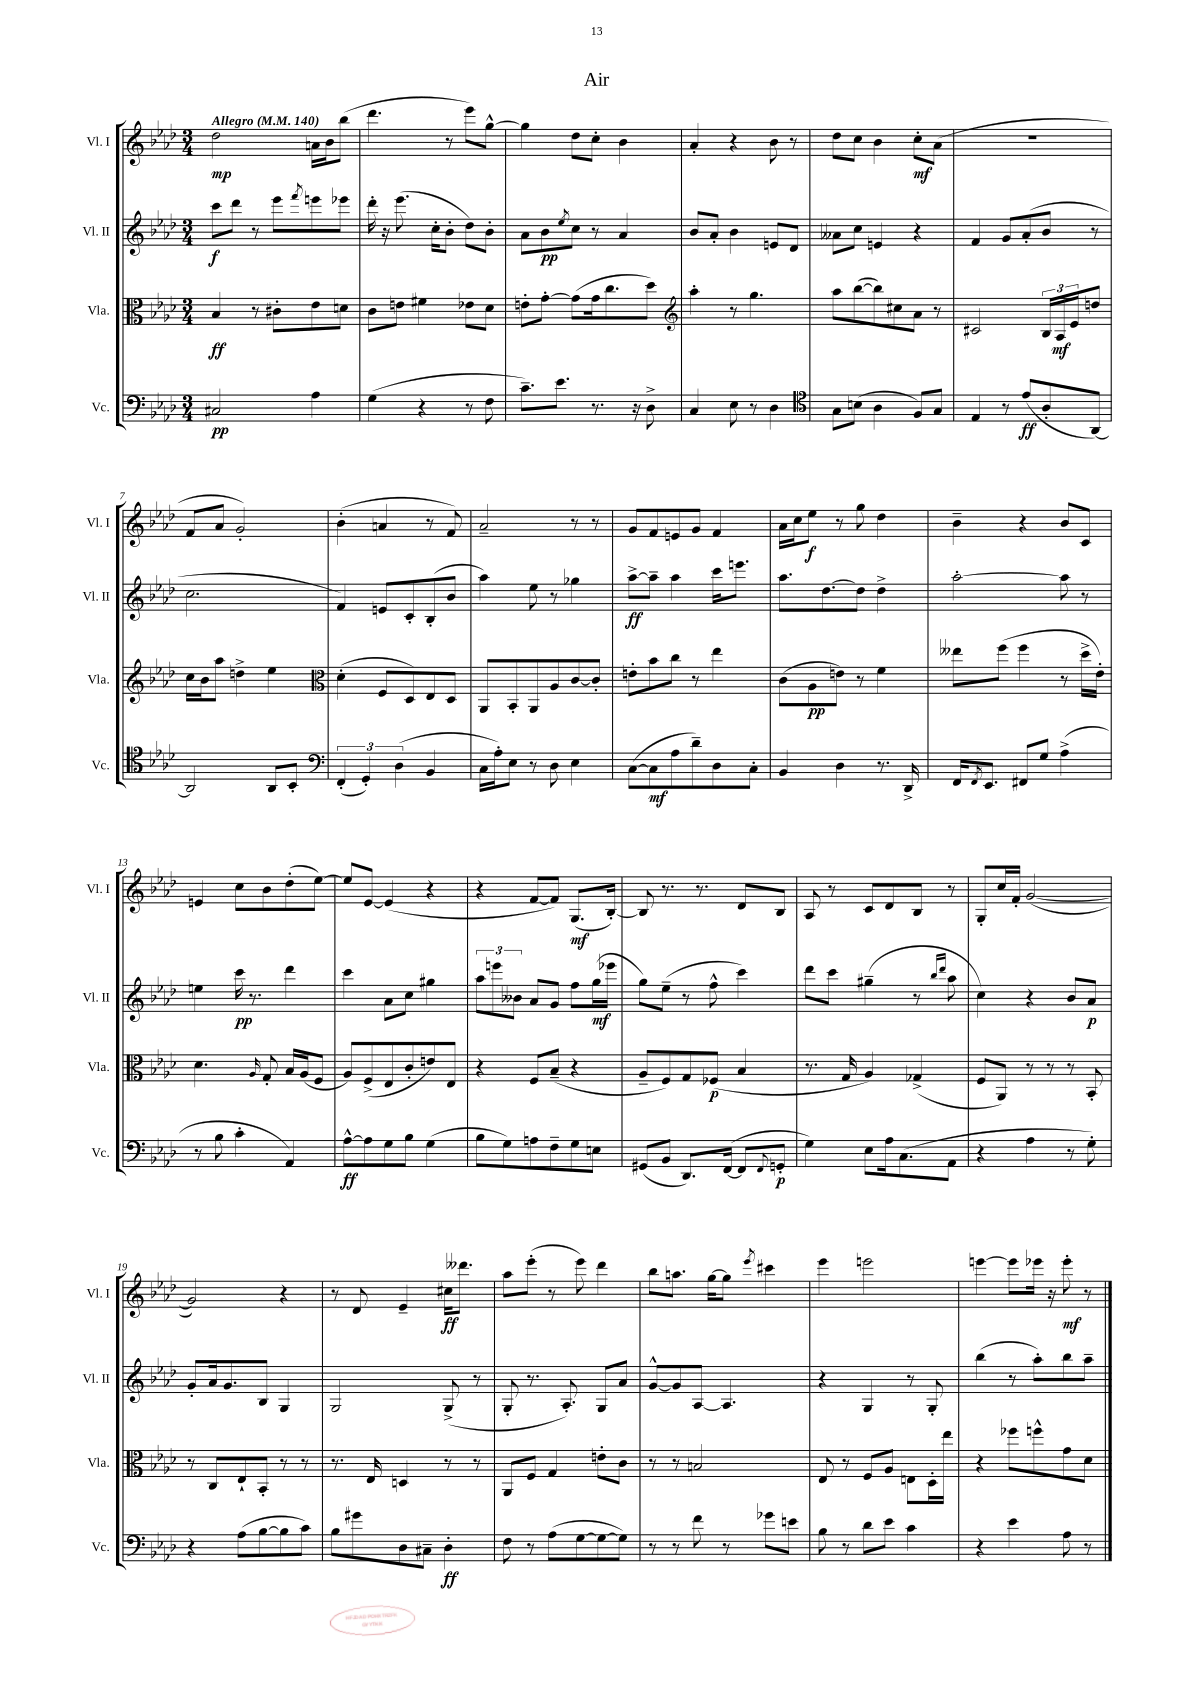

**kern	**kern	**kern	**kern
*staff4	*staff3	*staff2	*staff1
*clefF4	*clefC3	*clefG2	*clefG2
*k[b-e-a-d-]	*k[b-e-a-d-]	*k[b-e-a-d-]	*k[b-e-a-d-]
*M3/4	*M3/4	*M3/4	*M3/4
*MM140	*MM140	*MM140	*MM140
2C#/	4B-/	8ccc\L	2dd-\
.	.	8ddd-\J	.
.	8r	8r	.
.	8c#'\L	8eee-\L	.
.	.	8qfff/	.
4A-\	8e-\	8eee\	16a\LL
.	.	.	16b-\J
.	8d\J	8eee-\J	(8bb-\J
=	=	=	=
(4G\	8c\L	16ddd-'\	4.ddd-\
.	.	16r	.
.	8e\J	(8.eee-\	.
4r	4f#\	.	.
.	.	16cc'\LK	.
.	.	8b-'\J	8r
8r	8e-\L	8dd-\L)	8eee-\L)
8F\	8d-\J	8b-'\J	[8gg^^\J
=	=	=	=
8.c~\L)	8e'\L	8a-\L	4gg\]
.	[8g'\J	8b-\	.
8.e-\J	.	.	.
.	.	8qee-/	.
.	(8g\]L	8cc\J	8dd-\L
8.r	16g\k	8r	8cc'\J
.	8.cc\	.	.
.	.	4a-/	4b-\
16r	.	.	.
8D-^\	8dd-\J)	.	.
=	=	=	=
*	*clefG2	*	*
4C/	4aa-'\	8b-/L	4a-'/
.	.	8a-'/J	.
8E-\	8r	4b-\	4r
8r	4.gg\	.	.
4D-\	.	8e/L	8b-\
.	.	8d-/J	8r
=	=	=	=
*clefC4	*	*	*
8G\L	8aa-\L	8a--\L	8dd-\L
(8B\J	([8bb-\	8cc\J	8cc\J
4A-\	8bb-\])	4e/	4b-\
.	8cc#\	.	.
8F/L)	8a-\J	4r	8cc'\L
8G/J	8r	.	(8a-\J
=	=	=	=
4E-/	2c#/	4f/	2.r
8r	.	8g/L	.
(8e-/L	.	(8a-'/	.
8A-'/	24B-/LL	8b-/J	.
.	24A-/	.	.
.	24e-/J	.	.
[8AA-/J)	8dd/J	8r	.
=	=	=	=
2AA-/]	16cc\LL	2.cc\	8f/L
.	16b-\J	.	.
.	8aa-\J	.	8a-/J
.	4dd^\	.	2g'/)
8AA-/L	4ee-\	.	.
8BB-'/J	.	.	.
=	=	=	=
*clefF4	*clefC3	*	*
(6FF'/	(4d-'\	4f/)	(4b-'\
6GG'/)	.	.	.
.	8F/L	8e/L	4a/
(6D-\	.	.	.
.	8D-/)	8c'/	.
4BB-/	8E-/	(8B-'/	8r
.	8D-/J	8b-/J	8f/)
=	=	=	=
16C\LL	8AA-/L	4aa-\)	2a-~/
16A-'\J)	.	.	.
8E-\J	8BB-'/	.	.
8r	8AA-/	8ee-\	.
8D-\	8A-/	8r	.
4E-\	[8c/	4gg-\	8r
.	8c'/]J	.	8r
=	=	=	=
([8C\L	8e'\L	[8aa-^\L	8g/L
8C\]	8b-\	8aa-~\]J	8f/
8A-\	8cc\J	4aa-\	8e/
8d-~\)	8r	.	8g/J
8D-\	4ee-\	16ccc\LK	4f/
.	.	8.eee\J	.
8C'\J	.	.	.
=	=	=	=
4BB-/	(8c\L	8.aa-\L	16a-\LL
.	.	.	16cc\J
.	8A-\	.	8ee-\J
.	.	[8.dd-\	.
4D-\	8e\J)	.	8r
.	8r	8dd-\]J	8gg\
8.r	4f\	4dd-^\	4dd-\
16DD-^/	.	.	.
=	=	=	=
16FF/LK	8ee--\L	[2aa-'\	4b-~\
8qFF/	.	.	.
8.EE-/J	.	.	.
.	(8ff\J	.	.
8FF#/L	4ff\	.	4r
8G/J	.	.	.
(4A-^\	8r	8aa-\]	8b-/L
.	16dd-^\LL	8r	8c/J
.	16e-'\JJ)	.	.
=	=	=	=
8r	4.d-\	4ee\	4e/
8B-\	.	.	.
4c'\	.	16ccc\	8cc\L
.	.	8.r	.
.	16qqA-/	.	.
.	8G'/	.	8b-\
4AA-/)	16B-/LL	4ddd-\	(8dd-'\
.	(16A-/J	.	.
.	8F/J	.	[8ee-\J)
=	=	=	=
[8A-^^\L	8A-/L)	4ccc\	8ee-/]L
8A-\]	(8F^/	.	[8e-/J
8G\	8E-/	8a-\L	(4e-/]
8B-\J	8c'/	8cc\J	.
(4G\	8e/)	4gg#\	4r
.	8E-/J	.	.
=	=	=	=
8B-\L	4r	12aa-\L	4r
.	.	12eee\	.
8G\)	.	.	.
.	.	12b--\J	.
8A\	8F/L	8a-/L	[8f/L
8F~\	(8B-~/J	8g/J	8f/]J)
8G\	4r	8ff\L	(8.G/L
8E\J	.	(16gg\L	.
.	.	16eee-\JJ	[16B-'/Jk)
=	=	=	=
(8GG#/L	8A-~/L	8gg\L)	8B-/]
8BB-/J	8F/)	(8ee-~\J	8.r
8.DD-/L)	8G/	8r	.
.	.	.	8.r
.	(8F-/J	8ff^^\	.
([16FF/Jk	.	.	.
8FF/]L	4B-/	4ccc\)	8d-/L
8qqFF/	.	.	.
8GG'/J	.	.	8B-/J
=	=	=	=
4G\)	8.r	8ddd-\L	8A-/
.	.	8ccc\J	8r
.	16G/	.	.
8E-\L	4A-/)	(4gg#~\	8c/L
16A-\k	.	.	8d-/
(8.C\	.	.	.
.	(4G-^/	8r	8B-/J
.	.	16qqbb-/LL	.
.	.	16qqddd-/JJ	.
8AA-\J	.	8aa-\	8r
=	=	=	=
4r	8F/L	4cc\)	8G'/L
.	8AA-/J)	.	16cc/L
.	.	.	16f'/JJ
4A-\	8r	4r	([2g/
.	8r	.	.
8r	8r	8b-/L	.
8G'\)	8BB-'/	8a-/J	.
=	=	=	=
4r	8r	8g'/L	2g/])
.	8C/L	16a-/k	.
.	.	8.g/	.
(8A-\L	8E-`/	.	.
[8B-\	8BB-'/J	8B-/J	.
8B-\]	8r	4G/	4r
8c\J)	8r	.	.
=	=	=	=
8B-\L	8.r	2G/	8r
8g#\	.	.	8d-/
.	16E-/	.	.
8D-\	4D/	.	4e-~/
8C#~\J	.	.	.
4D-'\	8r	(8G^/	16cc#\LK
.	.	.	8.ddd--\J
.	8r	8r	.
=	=	=	=
8F\	8AA-/L	8G'/	8aa-\L
8r	8F/J	8.r	(8eee-'\J
(8A-\L	4G/	.	8r
.	.	8.A-'/)	.
[8G\	.	.	8eee-\)
8G\_	8e'\L	8G/L	4ddd-\
8G\]J)	8c\J	8a-/J	.
=	=	=	=
8r	8r	[8g^^/L	8bb-\L
8r	8r	8g/]	8.aa\J
8f\	2B/	[8A-/J	.
.	.	.	[16gg\LK
8r	.	4.A-/]	8gg\]J
.	.	.	8qeee-/
8g-\L	.	.	4ccc#\
8e\J	.	.	.
=	=	=	=
8B-\	8E-/	4r	4eee-\
8r	8r	.	.
8d-\L	8F/L	4G/	2eee\
8e-\J	8A-/J	.	.
4c\	8E\L	8r	.
.	16D-'\L	8G'/	.
.	16ee-\JJ	.	.
=	=	=	=
4r	4r	(4bb-\	[4eee\
4e-\	8ff-\L	8r	8eee\]L
.	8ff^^\	8aa-'\L)	16eee-\Jk
.	.	.	16r
8A-\	8g\	8bb-\	8eee-'\
8r	8d-\J	8aa-~\J	8r
==	==	==	==
*-	*-	*-	*-
